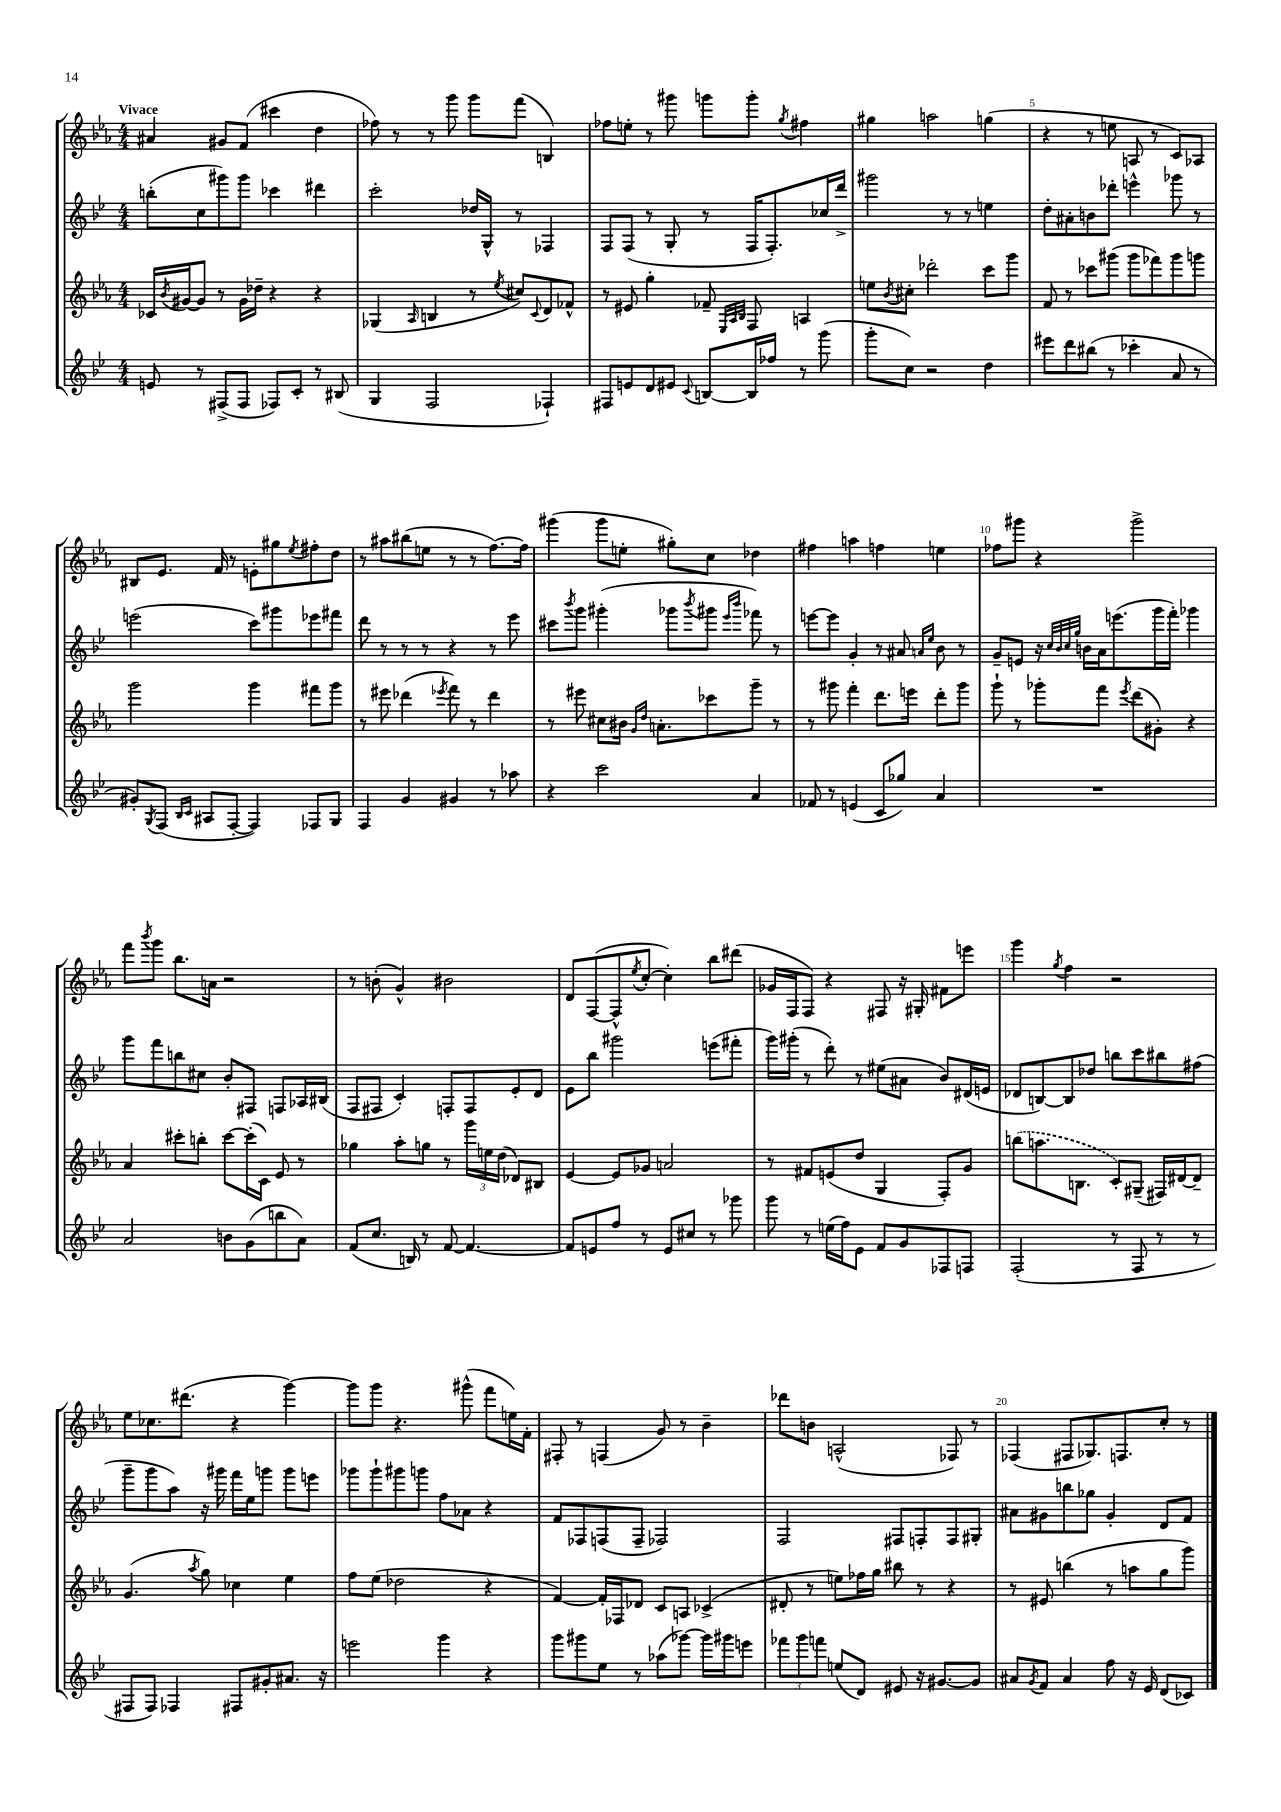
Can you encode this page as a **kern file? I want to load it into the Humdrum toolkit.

**kern	**kern	**kern	**kern
*part4	*part3	*part2	*part1
*staff4	*staff3	*staff2	*staff1
*clefG2	*clefG2	*clefG2	*clefG2
*k[b-e-]	*k[b-e-a-]	*k[b-e-]	*k[b-e-a-]
*M4/4	*M4/4	*M4/4	*M4/4
=1	=1	=1	=1
!	!	!	!LO:TX:a:B:t=Vivace
8en/	16c-X/LL	(8bbn'\L	4a#X/
.	8qb-/	.	.
.	[16g#X/J	.	.
8r	8g#/J]	8cc\	.
(8F#X^/L	8r	8ggg#X\)	8g#X/L
8F#/J	16g#\LL	8ggg#\J	(8f/J
.	16dd-X~\JJ	.	.
8F-X/L)	4r	4ccc-X\	4ccc#X\
8c'/J	.	.	.
8r	4r	4ddd#X\	4dd\
(8B#X/	.	.	.
=2	=2	=2	=2
4G/	(4G-X/	2ccc'\	8ff-X\)
.	.	.	8r
.	16qqA-/	.	.
2F/	4Bn/	.	8r
.	.	.	8ggg\
.	8r	16dd-X/LL	8ggg\L
.	.	16G^^/JJ	.
.	8qee-/	.	.
.	8cc#X/L)	8r	(8fff\J
.	8qqc/	.	.
4F-X`/)	8d/	4F-X/	4Bn/)
.	8f-X^^/J	.	.
=3	=3	=3	=3
8F#X/L	8r	8F/L	8ff-X\L
8en/	8e#X/	(8F/J	8een'\J
8d/	4gg'\	8r	8r
8e#X/J	.	8G'/	8ggg#X\
8qqc/	.	.	.
[8Bn/L	8f-X~/	8r	8gggn\L
.	32qqE-/LLL	.	.
.	32qqA-/	.	.
.	32qqB-/JJJ	.	.
16B/L]	8F/	16F/KL	8ggg'\J
16ff-X/JJ	.	8.F'/)	.
.	.	.	8qgg/
8r	4An/	.	4ff#X\
(8ggg\	.	16cc-X/L	.
.	.	16ddd^/JJ	.
=4	=4	=4	=4
8ggg'\L	8een\L	2ggg#X\	4gg#X\
.	8qb-/	.	.
8cc\J)	8cc#X'\J	.	.
2r	2ddd-X'\	.	2aan\
.	.	8r	.
.	.	8r	.
4dd\	8ccc\L	4een\	(4ggn\
.	8ggg\J	.	.
=5	=5	=5	=5
8eee#X\L	8f/	8dd'\L	4r
8ddd\	8r	8a#X'\	.
(8bb#X\J	8ccc-X\L	8bn\	8r
8r	(8ggg#X\J	8ddd-X'\J	8een\
4ccc-X'\	8ggg#\L	4eeen^^\	8An/
.	8fff-X\)	.	8r
8a/	8ggg#\	8ggg-X\	8c/L)
8r	8gggn\J	8r	8A-X/J
!!LO:LB:g=z
=6	=6	=6	=6
8g#X'/L)	2ggg\	(2eeen\	8B#X/L
8qG/	.	.	.
(8F/J	.	.	8.e-/J
16qqB-/LL	.	.	.
16qqc/JJ	.	.	.
8A#X/L	.	.	.
.	.	.	16f/
[8F'/J	.	.	8r
4F/])	4ggg\	8ccc\L)	8en'\L
.	.	8ggg#X\	8gg#X\
.	.	.	8qee-/
8F-X/L	8fff#X\L	8eee-X\	8ff#X'\
8G/J	8ggg\J	8fff#X\J	8dd\J
=7	=7	=7	=7
4F/	8r	8ddd\	8r
.	8eee#X\	8r	8aa#X\L
4g/	(4ddd-X\	8r	(8bb#X\
.	.	8r	8een\J
.	8qeee-X/	.	.
4g#X/	8fff\)	4r	8r
.	8r	.	8r
8r	4ddd-\	8r	[8.ff\L)
8aa-X\	.	8eee-\	.
.	.	.	16ff\Jk]
=8	=8	=8	=8
4r	8r	8ccc#X\L	(4ggg#X\
.	.	8qbbb-/	.
.	8eee#X\	8ggg\J	.
2ccc\	8cc#X\L	(4ggg#X'\	8ggg#\L
.	16b#X\Jk	.	8een'\J
.	16qqg/LL	.	.
.	16qqdd/JJ	.	.
.	8.an'\L	.	.
.	.	8ggg-X\L	8gg#X'\L)
.	.	8qbbb-/	.
.	8ccc-X\	8ggg#X\J	8cc\J
.	.	16qqeee-/LL	.
.	.	16qqbbb-/JJ	.
4a/	8ggg~\J	8fff-X\)	4dd-X\
.	8r	8r	.
=9	=9	=9	=9
8f-X/	8r	[8eeen\L	4ff#X\
8r	8ggg#X\	8eee\J]	.
(4en/	4fff'\	4g'/	4aan\
8c/L	8.ddd\L	8r	4ffn\
8gg-X/J)	.	8a#X/	.
.	16eeen\Jk	.	.
.	.	16qqan/LL	.
.	.	16qqee-/JJ	.
4a/	8ddd'\L	8b-\	4een\
.	8ggg#\J	8r	.
=10	=10	=10	=10
1r	8ggg`\	8g~/L	8ff-X\L
.	8r	8en/J	8ggg#X\J
.	8ggg-X'\L	16r	4r
.	.	32qqcc/LLL	.
.	.	32qqb-/	.
.	.	32qqcc/	.
.	.	32qqgg/JJJ	.
.	.	16bn\LL	.
.	8fff\J	16a\J	.
.	.	(8.eeen\	.
.	8qeee-/	.	.
.	(8ddd\L	.	2ggg#^\
.	8g#X'\J)	16ggg\L	.
.	.	16fff'\JJ)	.
.	4r	4ggg-X\	.
!!LO:LB:g=z
=11	=11	=11	=11
2a/	4a-/	8ggg\L	8fff\L
.	.	.	8qbbb-/
.	.	8fff\	8ggg\J
.	8ccc#X'\L	8bbn\	8.bb-\L
.	8bbn'\J	8cc#X\J	.
.	.	.	16an\Jk
8bn\L	[8ccc#\L	8b-'/L	2r
(8g\	(16ccc#'\L]	8F#X/J	.
.	16c\JJ)	.	.
8bbn\	8e-/	8Fn/L	.
8a\J)	8r	16A-X/L	.
.	.	(16B#X/JJ	.
=12	=12	=12	=12
(8f/L	4gg-X\	8F/L	8r
8.cc/J	.	8F#X/J	(8bn'\
.	8aa-'\L	4c'/)	4g^^/)
16Bn/)	.	.	.
8r	8ggn\J	.	.
[8f/	8r	8Fn'/L	2b#X\
4.f/_	24ggg\LL	8F/	.
.	24een\	.	.
.	(24dd\JJ	.	.
.	8d-X/L)	8e-'/	.
.	8B#X/J	8d/J	.
=13	=13	=13	=13
8f/L]	[4e-/	8e-\L	8d/L
8en/	.	8bb-\J	([8F/
8ff/J	8e-/L]	2ggg#X\	8F^^/]
.	.	.	8qee-/
8r	8g-X/J	.	[8cc'/J
8e/L	2an/	.	4cc'\])
8cc#X/J	.	.	.
8r	.	(8eeen\L	8bb-\L
8ggg-X\	.	8fff#X'\J	(8ddd#X\J
=14	=14	=14	=14
8ggg\	8r	16ggg\LL)	16g-X/LL
.	.	(16ggg#X'\JJ	16F/J
8r	8f#X/L	8r	8F/J)
(16een\LL	(8en/	8ddd'\)	4r
16ff\J)	.	.	.
8e-\J	8dd/J	8r	.
8f/L	4G/	(8ee#X\L	8F#X/
8g/	.	8a#X\J	16r
.	.	.	16G#X'/
8F-X/	8F'/L)	8b-/L)	8f#X\L
8Fn/J	8g/J	(16d#X/L	8eeen\J
.	.	16en/JJ	.
=15	=15	=15	=15
(2F'/	(8bbn\L	8d-X/L	4ggg\
.	8.aan\	[8Bn/)	.
.	.	.	8qgg/
.	.	8B/]	4ff\
.	8.Bn\J	.	.
.	.	8dd-X/J	.
8r	8c'/L)	8bbn\L	2r
8F/	(8G#X~/J	8ccc\	.
8r	16F#X/LL)	8bb#X\	.
.	[16d#X/J	.	.
8r	8d#~/J]	(8ff#X\J	.
!!LO:LB:g=z
=16	=16	=16	=16
8F#X/L	(4.g/	8ggg~\L	8ee-\L
8F#/J)	.	8ggg\	8.cc-X\
4F-X/	.	8aa\J)	.
.	.	.	(8.ddd#X\J
.	8qaa-/	.	.
.	8gg\)	16r	.
.	.	16ggg#X\	.
8F#X/L	4cc-X\	16fff\LL	4r
.	.	16ee-\J	.
8g#X'/	.	8gggn\J	.
8.a#X/J	4ee-\	8ggg\L	[4ggg\)
.	.	8eeen\J	.
16r	.	.	.
=17	=17	=17	=17
2eeen\	8ff\L	8ggg-X\L	8ggg\L]
.	(8ee-\J	8ggg-`\	8ggg\J
.	2dd-X\	8ggg#X\	4.r
.	.	8gggn\J	.
4ggg\	.	8ff\L	.
.	.	8a-X\J	(8ggg#X^^\
4r	4r	4r	8fff\L
.	.	.	16een\L)
.	.	.	16f'\JJ
=18	=18	=18	=18
8ggg\L	[4f/)	8f/L	8F#X'/
8ggg#X\	.	8F-X/	8r
8ee-\J	16f'/LL]	(8Fn/	(4Fn/
.	16F-X/J	.	.
8r	8d-X/J	8F~/J	.
(8aa-X\L	8c/L	2F-X/)	8g/)
[8ggg-X\J)	8An/J	.	8r
16ggg-\LL]	(4c-X^/	.	4b-~\
16ggg#X\J	.	.	.
8eeen\J	.	.	.
=19	=19	=19	=19
12fff-X\L	8d#X'/	2F/	8ddd-X\L
12ggg\	.	.	.
.	8r	.	8bn\J
12fffn\J	.	.	.
(8een/L	8een\L)	.	(2An^^/
8d/J)	16ff-X\L	.	.
.	16gg\JJ	.	.
8e#X/	8bb#X\	8F#X/L	.
16r	8r	8Fn'/	.
[8.g#X/L	.	.	.
.	4r	8F/	8F-X/)
8g#/J]	.	8G#X'/J	8r
=20	=20	=20	=20
8a#X/L	8r	8a#X\L	(4F-X/
8qg/	.	.	.
8f/J	8e#X/	8g#X\	.
4a#/	(4bbn\	8bbn\	8F#X/L
.	.	8gg-X\J	8.G-X/)
8ff\	8r	4g#'/	.
.	.	.	8.Fn/
16r	8aan\L	.	.
16e-/	.	.	.
(8d/L	8gg\	8d/L	8cc'/J
8c-X/J)	8ggg\J)	8f/J	8r
==	==	==	==
*-	*-	*-	*-
